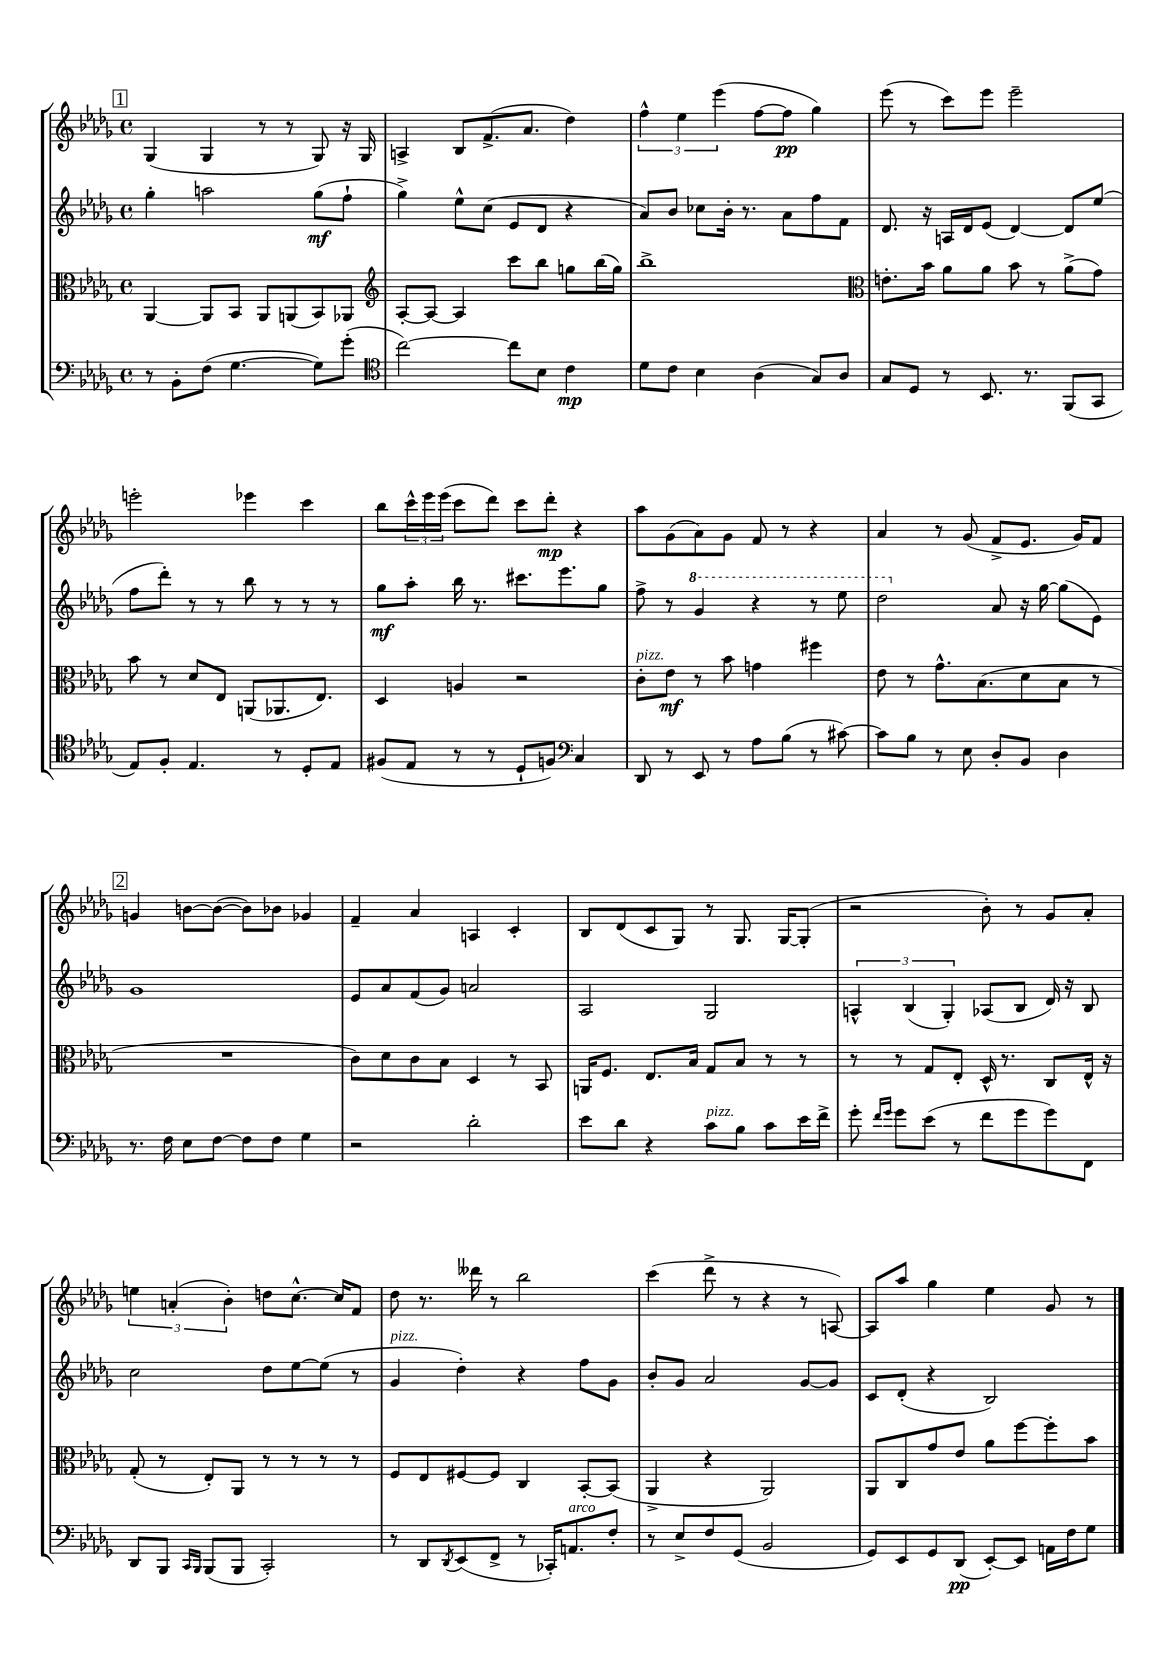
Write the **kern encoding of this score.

**kern	**kern	**kern	**kern
*staff4	*staff3	*staff2	*staff1
*clefF4	*clefC3	*clefG2	*clefG2
*k[b-e-a-d-g-]	*k[b-e-a-d-g-]	*k[b-e-a-d-g-]	*k[b-e-a-d-g-]
*M4/4	*M4/4	*M4/4	*M4/4
*met(c)	*met(c)	*met(c)	*met(c)
8r	[4AA-	4gg-'	(4G-
8BB-'	.	.	.
(8F	8AA-]	2aa	4G-
[4.G-	8BB-	.	.
.	8AA-	.	8r
.	(8AA	.	8r
8G-])	8BB-)	(8gg-	8G-)
(8g-'	8AA-	8ff`	16r
.	.	.	16G-
=	=	=	=
*clefC4	*clefG2	*	*
[2cc)	[8A-'	4gg-^)	4A^
.	8A-_	.	.
.	4A-]	8ee-^^	8B-
.	.	(8cc	(8.f^
8cc]	8ccc	8e-	.
.	.	.	8.a-
8B-	8bb-	8d-	.
4c	8gg	4r	4dd-)
.	(16bb-	.	.
.	16gg)	.	.
=	=	=	=
8d-	1bb-^	8a-)	6ff^^
8c	.	8b-	.
.	.	.	6ee-
4B-	.	8cc-	.
.	.	.	(6eee-
.	.	16b-'	.
.	.	8.r	.
(4A-	.	.	[8ff
.	.	8a-	8ff]
8G-)	.	8ff	4gg-)
8A-	.	8f	.
=	=	=	=
*	*clefC3	*	*
8G-	8.e'	8.d-	(8eee-
8D-	.	.	8r
.	16b-	16r	.
8r	8a-	16A	8ccc)
.	.	16d-	.
8.BB-	8a-	(8e-	8eee-
.	8b-	[4d-)	2eee-~
8.r	.	.	.
.	8r	.	.
(8FF	(8a-^	8d-]	.
8GG-	8g-)	(8ee-	.
=	=	=	=
8E-)	8b-	8ff	2eee'
8F'	8r	8ddd-')	.
4.E-	8d-	8r	.
.	8E-	8r	.
.	(8AA	8bb-	4eee-
8r	8.AA-	8r	.
8D-'	.	8r	4ccc
.	8.E-)	.	.
8E-	.	8r	.
=	=	=	=
(8F#	4D-	8gg-	8bb-
8E-	.	8aa-'	24ccc^^
.	.	.	24eee-
.	.	.	(24eee-
8r	4A	16bb-	8ccc
.	.	8.r	.
8r	.	.	8ddd-)
8D-`	2r	8.ccc#	8ccc
8F)	.	.	8ddd-'
.	.	8.eee-	.
*clefF4	*	*	*
4C	.	.	4r
.	.	8gg-	.
=	=	=	=
8DD-	8c'	8ff^	8aa-
8r	8e-	8r	(8g-
8EE-	8r	4gg-	8a-)
8r	8b-	.	8g-
8A-	4g	4r	8f
(8B-	.	.	8r
8r	4ff#	8r	4r
[8c#)	.	8eee-	.
=	=	=	=
8c#]	8e-	2ddd-	4a-
8B-	8r	.	.
8r	8.g-^^	.	8r
8E-	.	.	(8g-
.	(8.B-	.	.
8D-'	.	8a-	8f^
8BB-	8d-	16r	8.e-
.	.	[16gg-	.
4D-	8B-	(8gg-]	.
.	.	.	16g-)
.	8r	8e-)	8f
=	=	=	=
8.r	1r	1g-	4g
16F	.	.	.
8E-	.	.	[8b
[8F	.	.	(8b_
8F]	.	.	8b])
8F	.	.	8b-
4G-	.	.	4g-
=	=	=	=
2r	8c)	8e-	4f~
.	8d-	8a-	.
.	8c	(8f	4a-
.	8B-	8g-)	.
2d-'	4D-	2a	4A
.	8r	.	4c'
.	8BB-	.	.
=	=	=	=
8e-	16AA	2A-	8B-
.	8.F	.	.
8d-	.	.	(8d-
4r	8.E-	.	8c
.	.	.	8G-)
.	16B-	.	.
8c	8G-	2G-	8r
8B-	8B-	.	8.G-
8c	8r	.	.
.	.	.	[16G-
16e-	8r	.	(8G-']
16f^	.	.	.
=	=	=	=
8g-'	8r	6A^^	2r
16qqf	.	.	.
16qqg-	.	.	.
8g-	8r	.	.
.	.	(6B-	.
(8e-	8G-	.	.
.	.	6G-')	.
8r	8E-'	.	.
8f	16D-^^	(8A-	8b-')
.	8.r	.	.
8g-	.	8B-	8r
8g-)	8C	16d-)	8g-
.	.	16r	.
8FF	16E-^^	8B-	8a-'
.	16r	.	.
=	=	=	=
8DD-	(8G-'	2cc	6ee
8BBB-	8r	.	.
.	.	.	(6a'
16qqCC	.	.	.
16qqBBB-	.	.	.
(8BBB-	8E-')	.	.
.	.	.	6b-')
8BBB-	8AA-	.	.
2CC')	8r	8dd-	8dd
.	8r	[8ee-	[8.cc^^
.	8r	(8ee-]	.
.	.	.	16cc]
.	8r	8r	8f
=	=	=	=
8r	8F	4g-	8dd-
8DD-	8E-	.	8.r
8qDD-	.	.	.
(8EE-	[8F#	4dd-')	.
.	.	.	16ddd--
8FF^	8F#]	.	8r
8r	4C	4r	2bb-
16CC-')	.	.	.
8.AA	.	.	.
.	[8BB-'	8ff	.
8F'	(8BB-]	8g-	.
=	=	=	=
8r	4AA-^	8b-'	(4ccc
8E-^	.	8g-	.
8F	4r	2a-	8ddd-^
(8GG-	.	.	8r
2BB-	2AA-)	.	4r
.	.	[8g-	8r
.	.	8g-]	[8A)
=	=	=	=
8GG-)	8AA-	8c	8A]
8EE-	8C	(8d-'	8aa-
8GG-	8g-	4r	4gg-
(8DD-	8e-	.	.
[8EE-')	8a-	2B-)	4ee-
8EE-]	[8ff	.	.
16AA	8ff']	.	8g-
16F	.	.	.
8G-	8b-	.	8r
==	==	==	==
*-	*-	*-	*-
